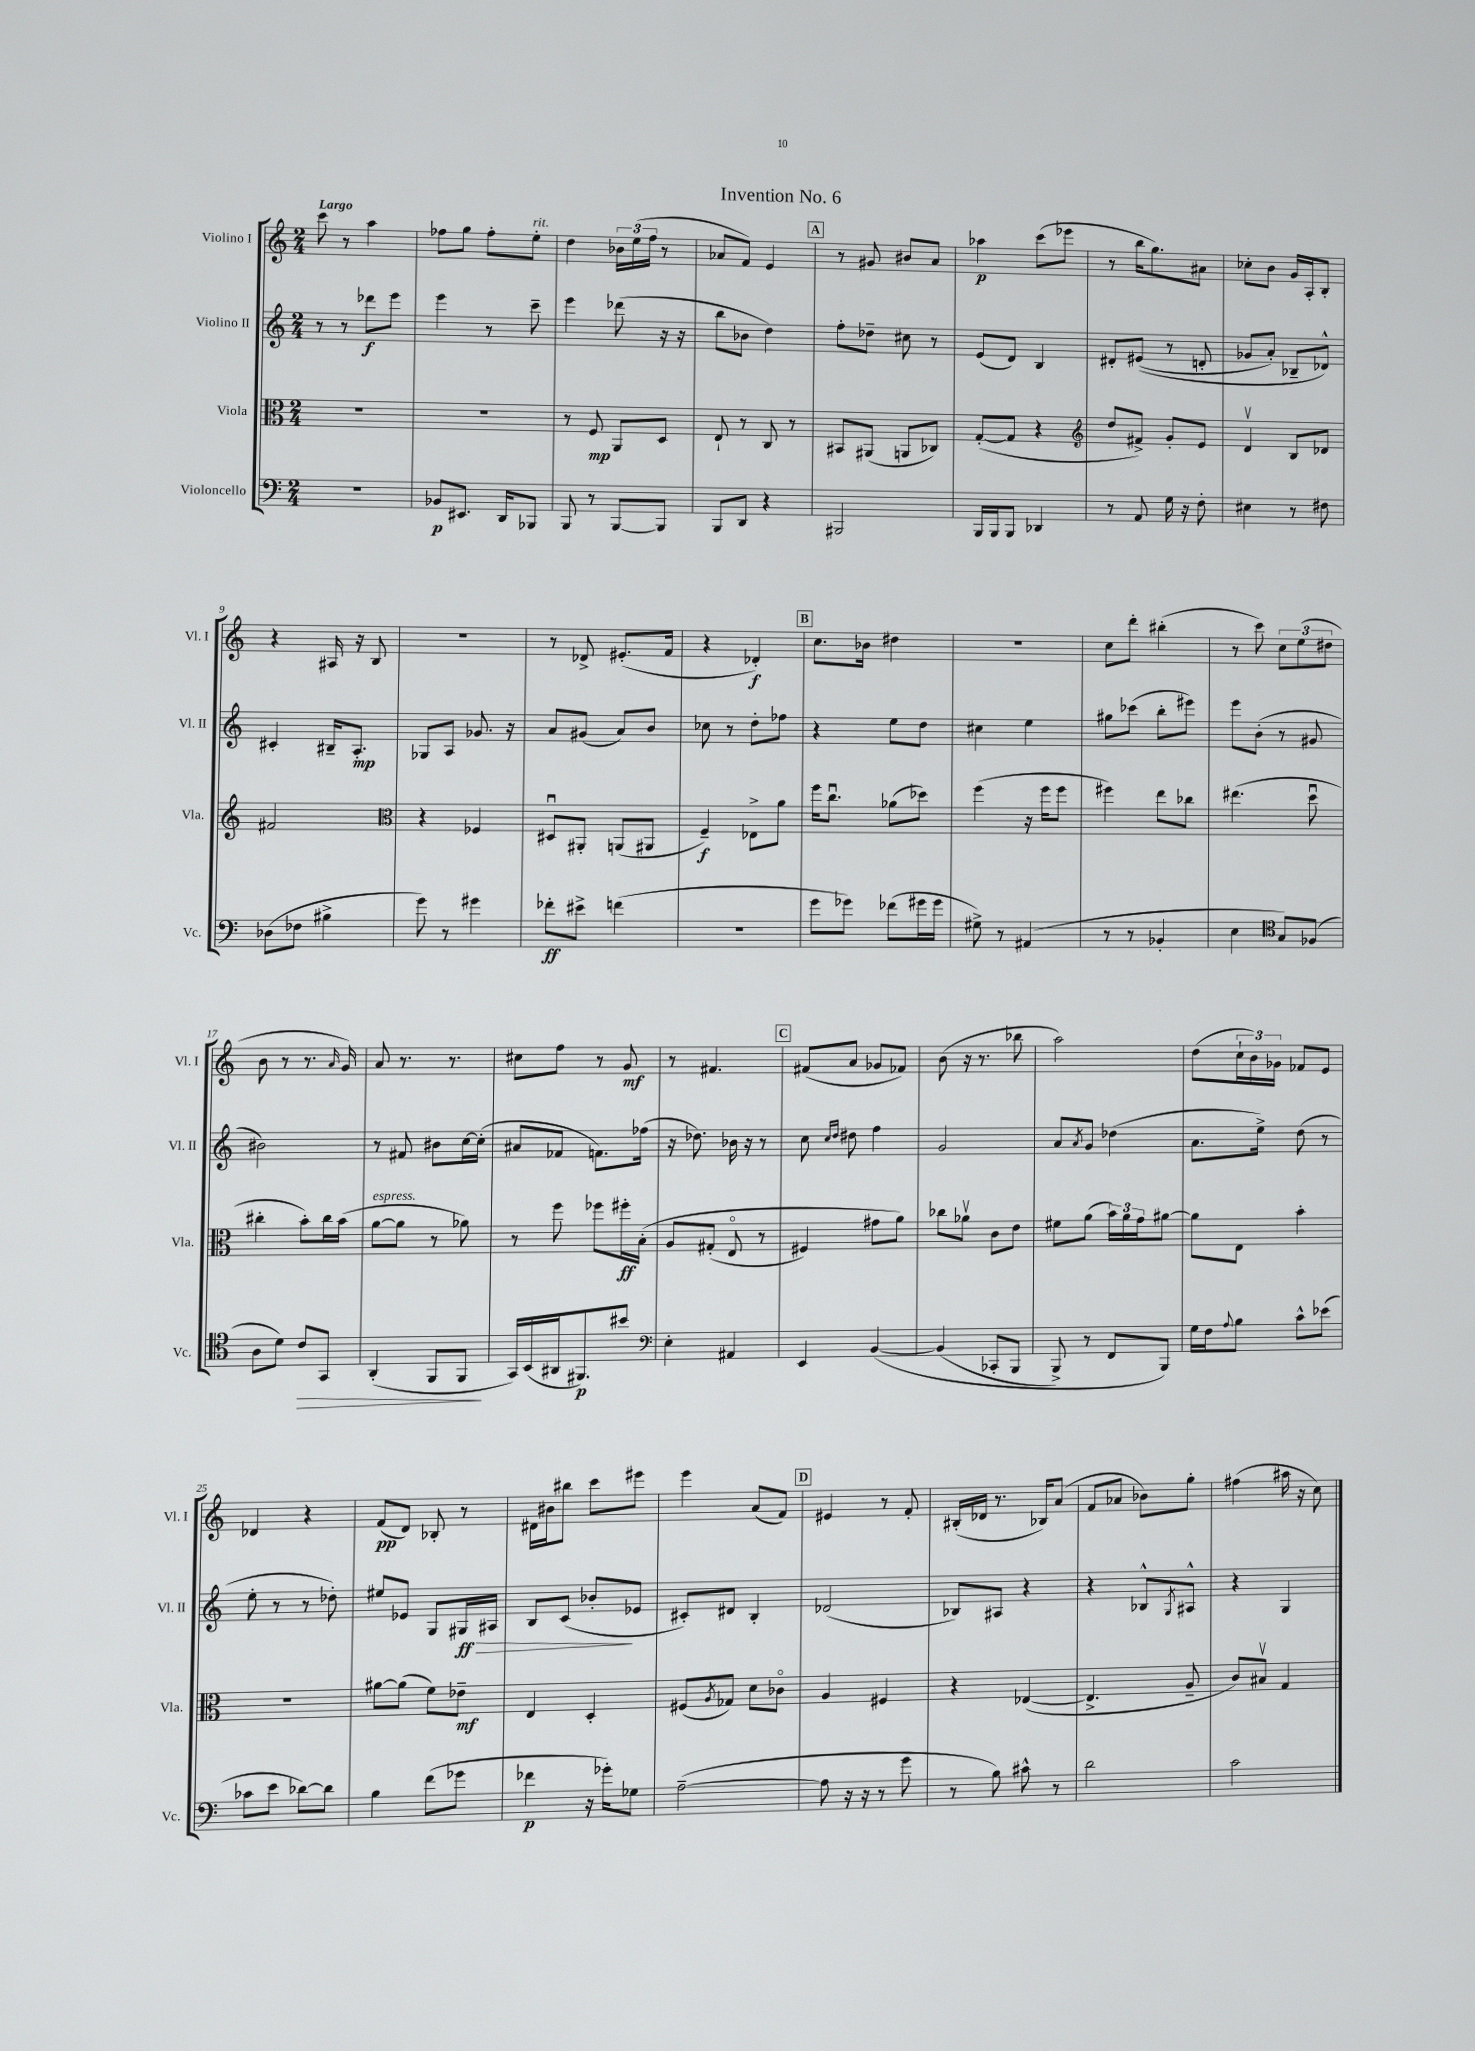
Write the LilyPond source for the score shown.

\header { title = "Invention No. 6" }
<<
\new StaffGroup <<
\new Staff = "s0" \with { instrumentName = "Violino I" shortInstrumentName = "Vl. I" } {
    \clef treble \key c \major \numericTimeSignature \time 2/4 \tempo "Largo"
    c'''8 r8 a''4 |
    fes''8 g''8 fes''8-. e''8-.^\markup { \italic "rit." } |
    d''4 \tuplet 3/2 { bes'16 e''16( f''16 } r8 |
    aes'8 f'8) e'4 |
    \mark \markup { \box "A" } r8 gis'8 bis'8 a'8 |
    aes''4\p c'''8( ees'''8 |
    r8 b''16 g''8.) ais'8 |
    ces''8-. b'8 g'16 a16-. b8-. |
    r4 ais16 r16 b8 |
    R2 |
    r8 des'8-> eis'8.-.( f'16 |
    r4 des'4-.\f) |
    \mark \markup { \box "B" } c''8. bes'16 dis''4 |
    r2 |
    c''8 d'''8-. bis''4-.( |
    r8 c'''8) \tuplet 3/2 { c''8 e''8( dis''8 } |
    b'8 r8 r8. \grace { a'16 } g'16) |
    a'8 r8. r8. |
    cis''8 f''8 r8 g'8\mf |
    r8 fis'4. |
    \mark \markup { \box "C" } fis'8( a'8 ges'8 fes'8) |
    b'8( r16 r8. bes''8 |
    a''2) |
    d''8( \tuplet 3/2 { c''16-! b'16) ges'16 } fes'8 e'8 |
    des'4 r4 |
    f'8\pp( d'8) bes8-. r8 |
    dis'16 bis'16 bis''8 c'''8 eis'''8 |
    e'''4 a'8( f'8) |
    \mark \markup { \box "D" } eis'4 r8 f'8-. |
    bis16-.( des'16 r8. bes16) a'8( |
    f'8 aes'8 bes'8) g''8-. |
    fis''4( ais''16 r16 c''8) \bar "|." |
}
\new Staff = "s1" \with { instrumentName = "Violino II" shortInstrumentName = "Vl. II" } {
    \clef treble \key c \major \numericTimeSignature \time 2/4
    r8 r8 des'''8\f e'''8 |
    e'''4 r8 c'''8-- |
    e'''4 des'''8( r16 r16 |
    b''8 bes'8 d''4) |
    \mark \markup { \box "A" } f''8-. des''8-- cis''8 r8 |
    e'8( d'8) b4 |
    dis'8-. eis'8(\( r8 d'8-. |
    ges'8 a'8-.) bes8-- des'8-^\) |
    cis'4-. bis16-- a8.-.\mp |
    ges8 a8 ges'8. r16 |
    a'8 gis'8( a'8) b'8 |
    ces''8 r8 d''8-. fes''8 |
    \mark \markup { \box "B" } r4 e''8 d''8 |
    cis''4 e''4 |
    gis''8 ces'''8( b''8-. eis'''8) |
    e'''8 b'8-.( r8 gis'8 |
    bis'2) |
    r8 fis'8 bis'8 c''16~ c''16-.( |
    ais'8 fes'8 f'8.) fes''16( |
    r16 des''8.) bes'16 r16 r8 |
    \mark \markup { \box "C" } c''8 \grace { c''16 d''16 } dis''8 f''4 |
    g'2 |
    a'8 \acciaccatura { a'8 } g'8 des''4( |
    a'8. e''16->) d''8( r8 |
    e''8-. r8 r8 des''8-.) |
    eis''8 ees'8 g8 gis16\ff\> ais16 |
    b8 c'8( bes'8-.\! ees'8 |
    cis'8-.) dis'8 b4-. |
    \mark \markup { \box "D" } des'2( |
    bes8) ais8 r4 |
    r4 bes8-^ \acciaccatura { g8 } ais8-^ |
    r4 g4 \bar "|." |
}
\new Staff = "s2" \with { instrumentName = "Viola" shortInstrumentName = "Vla." } {
    \clef alto \key c \major \numericTimeSignature \time 2/4
    R2 |
    R2 |
    r8 f8\mp a,8 d8 |
    e8-! r8 c8 r8 |
    \mark \markup { \box "A" } bis,8 ais,8( a,8 ces8) |
    g8~-.( g8 r4 |
    \clef treble d''8 fis'8->) g'8-. e'8 |
    d'4\upbow b8 des'8 |
    fis'2 |
    \clef alto r4 fes4 |
    dis8\downbow ais,8-. a,8( ais,8 |
    f4--\f) ees8-> a'8 |
    \mark \markup { \box "B" } f''16 c''8.\downbow aes'8( des''8) |
    f''4( r16 f''16 f''8 |
    fis''4) e''8 ces''8 |
    eis''4.( d''8\downbow |
    cis''4-. b'8-.) cis''16 b'16( |
    a'8~^\markup { \italic "espress." } a'8 r8 aes'8) |
    r8 f''8 fes''8 fis''16-.\ff b16-.\( |
    a8 gis8-.( e8\flageolet r8 |
    \mark \markup { \box "C" } fis4) gis'8 a'8\) |
    ces''8 aes'8\upbow c'8 e'8 |
    fis'8 a'8( \tuplet 3/2 { b'16) a'16 g'16 } ais'8~ |
    ais'8 e8 b'4-. |
    r2 |
    ais'8~ ais'8( f'8) ees'8--\mf |
    e4 d4-. |
    fis8( \acciaccatura { a8 } ges8) d'8 ces'8\flageolet |
    \mark \markup { \box "D" } a4 fis4 |
    r4 ees4~( |
    ees4.-> a8-- |
    c'8) bis8\upbow g4 \bar "|." |
}
\new Staff = "s3" \with { instrumentName = "Violoncello" shortInstrumentName = "Vc." } {
    \clef bass \key c \major \numericTimeSignature \time 2/4
    R2 |
    bes,8\p eis,8. d,16 bes,,8 |
    b,,8 r8 b,,8~ b,,8 |
    b,,8 d,8 r4 |
    \mark \markup { \box "A" } bis,,2 |
    b,,16 b,,16 b,,8 des,4 |
    r8 a,8 g16 r16 f8-. |
    eis4 r8 fis8 |
    des8( fes8 bis4-> |
    g'8) r8 gis'4 |
    fes'8-.\ff eis'8-> f'4( |
    R2 |
    \mark \markup { \box "B" } g'8 ges'8) fes'8( gis'16 gis'16 |
    gis8->) r8 ais,4( |
    r8 r8 bes,4-. |
    e4 \clef tenor g8) fes8( |
    a8 d'8) c'8\> g,8 |
    a,4-.( f,8 f,8\! |
    g,16) b,16( ais,16 fis,8.\p) bis'8 |
    \clef bass e4-. ais,4 |
    \mark \markup { \box "C" } e,4 b,4~\( |
    b,4( ces,8-. b,,8 |
    b,,8->) r8 f,8 b,,8\) |
    g16 f16 \appoggiatura { a8 } b8 c'8-^ ees'8( |
    ces'8 e'8 des'8~) des'8 |
    b4 f'8( ges'8 |
    fes'4\p r16 ges'16-.) ges8 |
    a2~--( |
    \mark \markup { \box "D" } a8 r16 r16 r8 g'8 |
    r8 b8) cis'8-^ r8 |
    d'2 |
    c'2 \bar "|." |
}
>>
>>
